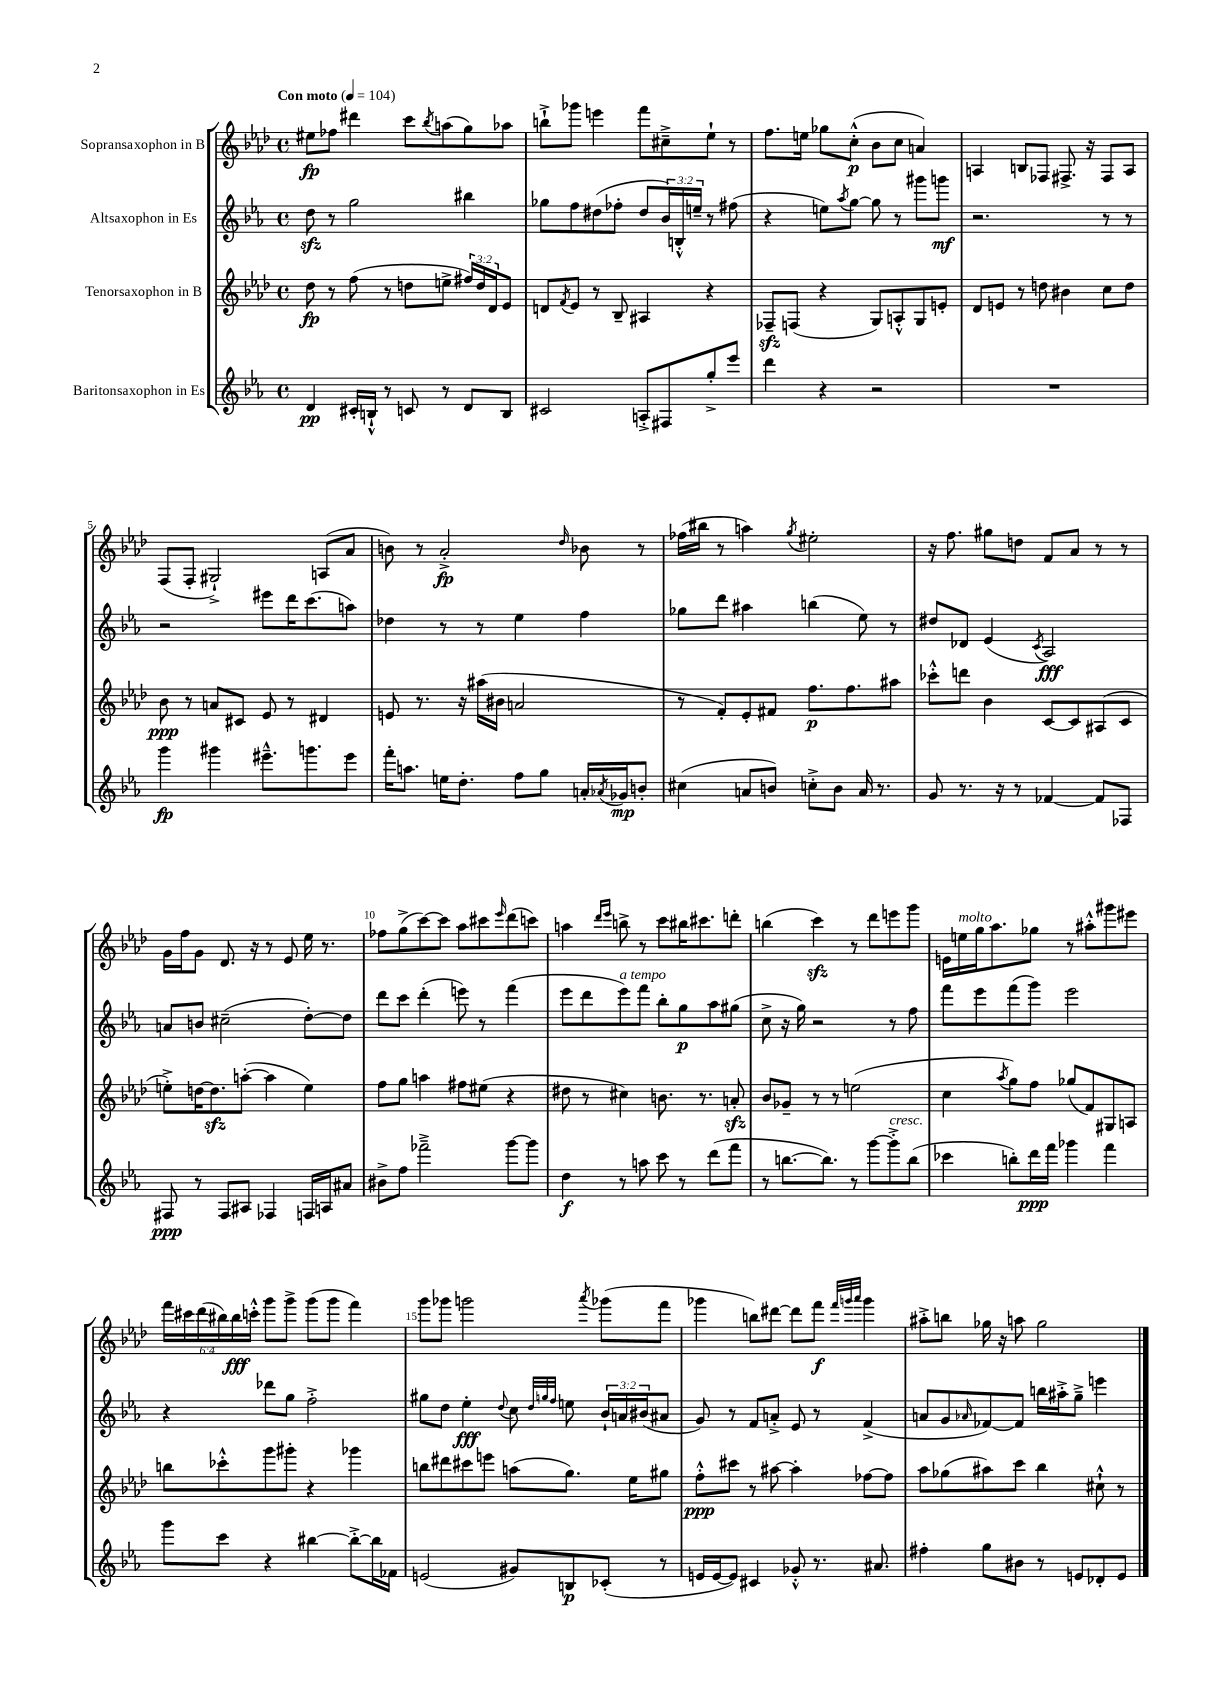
<<
\new StaffGroup <<
\new Staff = "s0" \with { instrumentName = "Sopransaxophon in B" } {
    \clef treble \key aes \major \defaultTimeSignature \time 4/4 \override Staff.TupletNumber.text = #tuplet-number::calc-fraction-text \tempo "Con moto" 4 = 104
    eis''8\fp fes''8 dis'''4 c'''8 \acciaccatura { bes''8 } a''8( g''8) aes''8 |
    b''8-!-> ges'''8 e'''4 f'''8 cis''8---> ees''8-! r8 |
    f''8. e''16 ges''8 c''8-.-^\p( bes'8 c''8 a'4) |
    a4 b8 fes8 fis8.-> r16 fis8 a8 |
    f8( f8-. gis2-!->) a8( aes'8 |
    b'8) r8 aes'2-.->\fp \grace { des''16 } bes'8 r8 |
    fes''16( bis''16 r8 a''4) \acciaccatura { g''8 } eis''2-. |
    r16 f''8. gis''8 d''8 f'8 aes'8 r8 r8 |
    g'16 f''16 g'8 des'8. r16 r8 ees'8 ees''16 r8. |
    fes''8 g''8->( c'''8~) c'''8 aes''8 cis'''8 \grace { ees'''16 } des'''8( c'''8) |
    a''4 \grace { des'''16 ees'''16 } b''8-> r8 c'''8 bis''16 cis'''8. d'''8-. |
    b''4( c'''4\sfz) r8 des'''8 e'''8 g'''8 |
    e'16 e''16^\markup { \italic "molto" } g''16 aes''8. ges''8 r8 ais''8-.-^ gis'''8 eis'''8 |
    \tuplet 6/4 { f'''16 cis'''16 des'''16( bis''16) bis''16\fff c'''16-.-^ } g'''8 g'''8-> g'''8( g'''8 f'''4) |
    g'''8 ges'''8 g'''2 \acciaccatura { aes'''8 } ges'''8( f'''8 |
    ges'''4 b''8) dis'''8~ dis'''8 f'''8\f \grace { f'''32 g'''32 aes'''32 } g'''4 |
    ais''8-.-> b''8 ges''16 r16 a''8 ges''2 \bar "|." |
}
\new Staff = "s1" \with { instrumentName = "Altsaxophon in Es" } {
    \clef treble \key ees \major \defaultTimeSignature \time 4/4 \override Staff.TupletNumber.text = #tuplet-number::calc-fraction-text
    d''8\sfz r8 g''2 bis''4 |
    ges''8 f''8 dis''8( fes''8-. dis''8 \tuplet 3/2 { bes'16) b16-.-^ e''16-- } r8 fis''8( |
    r4 e''8) \acciaccatura { aes''8 } g''8~ g''8 r8 gis'''8 g'''8\mf |
    r2. r8 r8 |
    r2 eis'''8 d'''16 c'''8.( a''8) |
    des''4 r8 r8 ees''4 f''4 |
    ges''8 d'''8 ais''4 b''4( ees''8) r8 |
    dis''8 des'8 ees'4( \acciaccatura { c'8 } aes2\fff) |
    a'8 b'8 cis''2--( d''8~-.) d''8 |
    d'''8 c'''8 d'''4-.( e'''8) r8 f'''4( |
    ees'''8 d'''8 ees'''8^\markup { \italic "a tempo" }) f'''8 bes''8-. g''8\p aes''8 gis''8( |
    c''8-> r16 g''16) r2 r8 f''8 |
    f'''8 ees'''8 f'''8( g'''8) ees'''2 |
    r4 des'''8 g''8 f''2-.-> |
    gis''8 d''8 ees''4-.\fff \appoggiatura { d''8 } c''8 \grace { d''32 g''32 f''32 } e''8 \tuplet 3/2 { bes'16-! a'16 bis'16( } ais'8 |
    g'8) r8 f'8 a'8-.-> ees'8 r8 f'4->( |
    a'8 g'8 \grace { aes'16 } fes'8~) fes'8 b''16 ais''16-.-> g''8---> e'''4 \bar "|." |
}
\new Staff = "s2" \with { instrumentName = "Tenorsaxophon in B" } {
    \clef treble \key aes \major \defaultTimeSignature \time 4/4 \override Staff.TupletNumber.text = #tuplet-number::calc-fraction-text
    des''8\fp r8 f''8( r8 d''8 e''8-> \tuplet 3/2 { fis''16) d''16 des'16 } ees'8 |
    d'8 \acciaccatura { f'8 } ees'8 r8 bes8-- ais4 r4 |
    fes8--\sfz f8( r4 g8) a8-.-^ g8 e'8-. |
    des'8 e'8 r8 d''8 bis'4 c''8 d''8 |
    bes'8\ppp r8 a'8 cis'8 ees'8 r8 dis'4 |
    e'8 r8. r16 ais''16( bis'16 a'2 |
    r8 f'8-.) ees'8-. fis'8 f''8.\p f''8. ais''8 |
    ces'''8-.-^ d'''8 bes'4 c'8~ c'8 ais8( c'8 |
    e''8-.->) d''16~ d''8.\sfz a''8~-.( a''4 e''4) |
    f''8 g''8 a''4 fis''8 eis''8( r4 |
    dis''8 r8 cis''4) b'8. r8. a'8-.\sfz |
    bes'8 ges'8-- r8 r8 e''2( |
    c''4 \acciaccatura { aes''8 } g''8) f''8 ges''8( f'8) gis8 a8 |
    b''8 ces'''8-.-^ g'''8 gis'''8-. r4 ges'''4 |
    b''8 dis'''8 cis'''8 e'''8 a''8( g''8.) ees''16 gis''8 |
    f''8-.-^\ppp cis'''8 r8 ais''8~ ais''4-. fes''8~ fes''8 |
    aes''8 ges''8( ais''8) c'''8 bes''4 cis''8-!-^ r8 \bar "|." |
}
\new Staff = "s3" \with { instrumentName = "Baritonsaxophon in Es" } {
    \clef treble \key ees \major \defaultTimeSignature \time 4/4
    d'4\pp cis'16-. b16-!-^ r8 c'8 r8 d'8 b8 |
    cis'2 a8-.-> fis8 g''8-.-> ees'''8 |
    d'''4 r4 r2 |
    R1 |
    g'''4\fp gis'''4 eis'''8.---^ g'''8. eis'''8 |
    f'''16-. a''8. e''16 d''8.-. f''8 g''8 a'16-. \acciaccatura { aes'8 } ges'16\mp b'8-. |
    cis''4( a'8 b'8) c''8-.-> b'8 a'16 r8. |
    g'8 r8. r16 r8 fes'4~ fes'8 fes8 |
    fis8\ppp r8 fis8 ais8 fes4 f16 a16 ais'8 |
    bis'8-> f''8 fes'''2---> g'''8~ g'''8 |
    d''4\f r8 a''8 c'''8 r8 d'''8( f'''8 |
    r8 b''8.~ b''8.) r8 g'''8~ g'''8-.->^\markup { \italic "cresc." } b''8( |
    ces'''4 b''8-.) d'''16\ppp f'''16 ges'''4 f'''4 |
    g'''8 c'''8 r4 bis''4~ bis''8~-.-> bis''16 fes'16 |
    e'2( gis'8) b8\p ces'8-.( r8 |
    e'16 e'16~ e'8) cis'4 ges'8-.-^ r8. ais'8. |
    fis''4-. g''8 bis'8 r8 e'8 des'8-. e'8 \bar "|." |
}
>>
>>
\layout { \context { \Score \override BarNumber.break-visibility = ##(#f #t #t) barNumberVisibility = #(every-nth-bar-number-visible 5) } }
